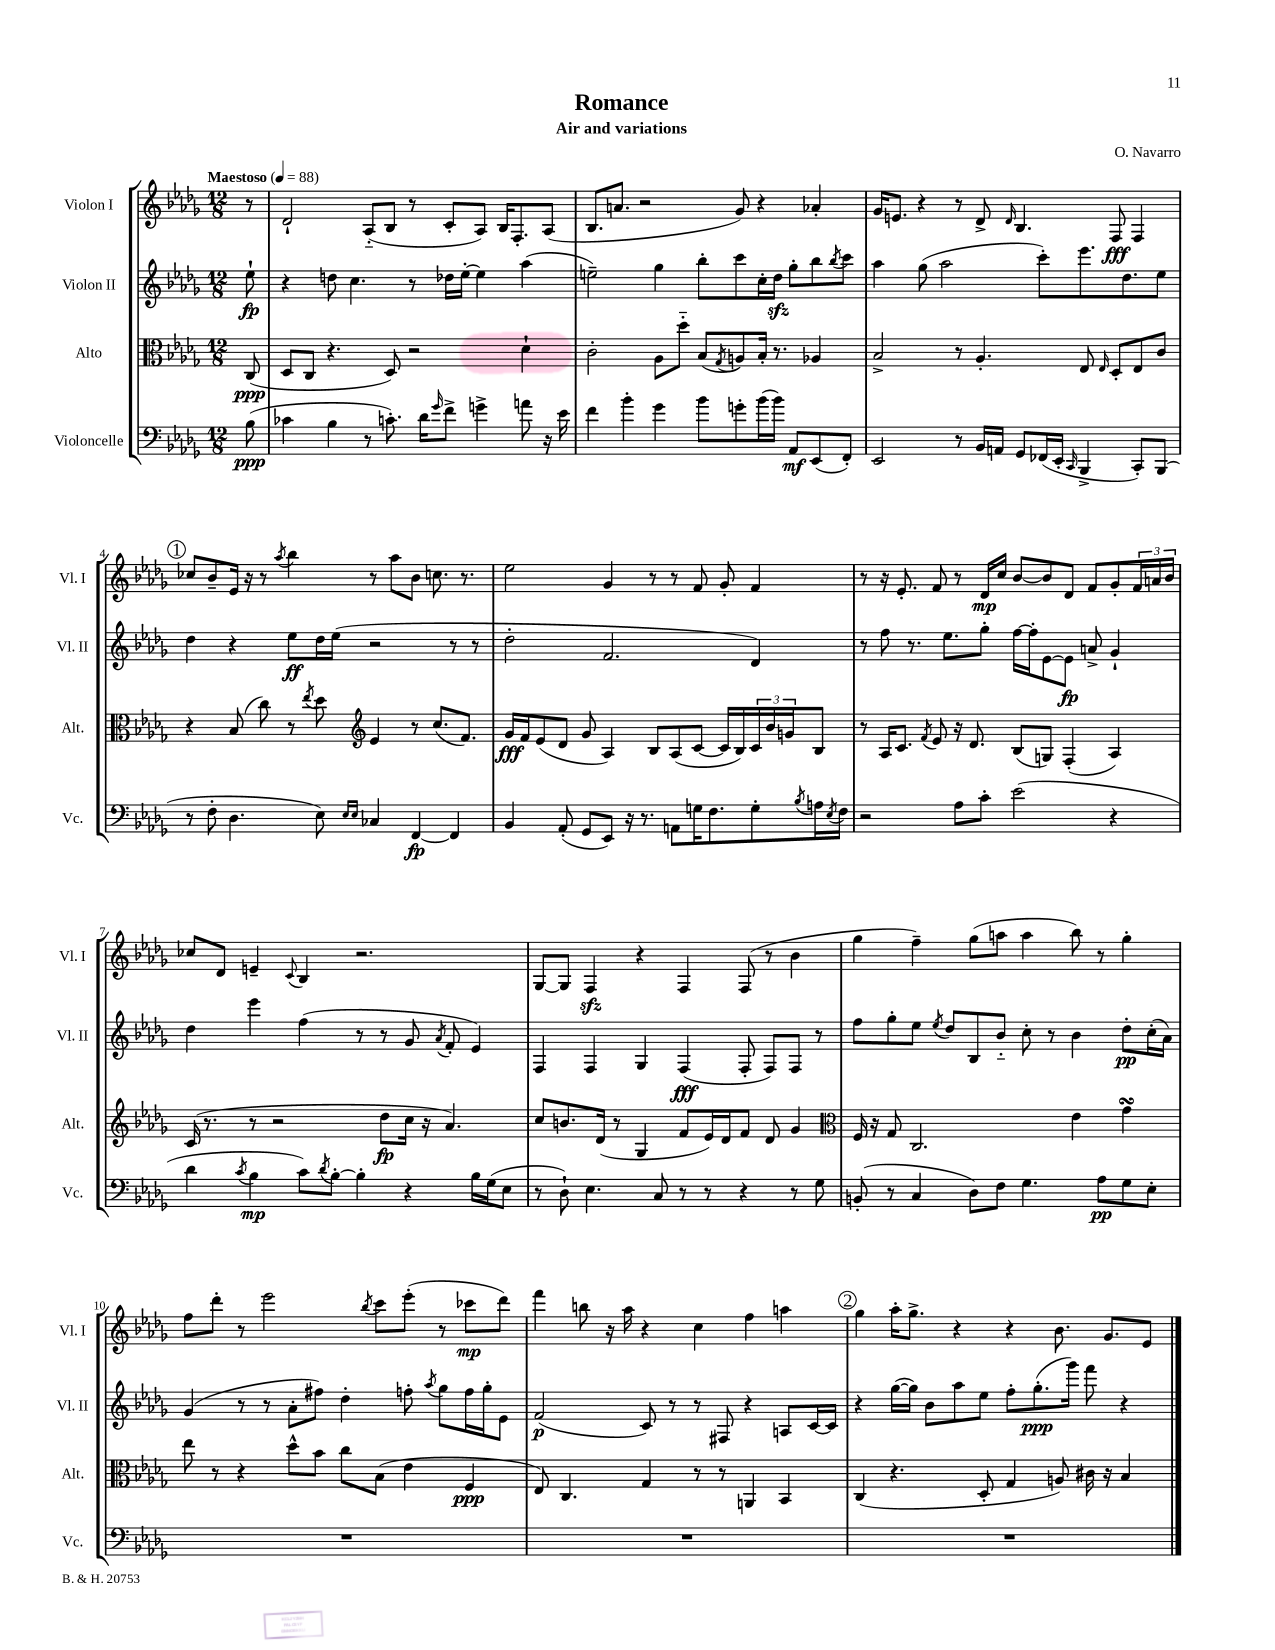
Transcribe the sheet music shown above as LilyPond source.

\header { title = "Romance" composer = "O. Navarro" subtitle = "Air and variations" }
<<
\new StaffGroup <<
\new Staff = "s0" \with { instrumentName = "Violon I" shortInstrumentName = "Vl. I" } {
    \clef treble \key des \major \numericTimeSignature \time 12/8 \partial 8 \tempo "Maestoso" 4 = 88
    r8 |
    des'2-! aes8-_( bes8 r8 c'8-. aes8) bes16 f8.-. aes8( |
    bes8. a'8. r2 ges'8) r4 aes'4-. |
    ges'16 e'8. r4 r8 des'8-> \grace { des'16 } bes4. f8\fff f4 |
    \mark \markup { \circle "1" } ces''8 bes'8-- ees'16 r16 r8 \acciaccatura { aes''8 } bes''4 r8 aes''8 bes'8 c''8. r8. |
    ees''2 ges'4 r8 r8 f'8 ges'8-. f'4 |
    r8 r16 ees'8.-. f'8 r8 des'16\mp c''16 bes'8~ bes'8 des'8 f'8 ges'8-. \tuplet 3/2 { f'16 a'16 bes'16 } |
    ces''8 des'8 e'4-- \appoggiatura { c'8 } bes4 r2. |
    ges8~ ges8 f4\sfz r4 f4 f8( r8 bes'4 |
    ges''4 f''4--) ges''8( a''8 a''4 bes''8) r8 ges''4-. |
    f''8 des'''8-. r8 ees'''2 \acciaccatura { bes''8 } c'''8 ees'''8-.( r8 ces'''8\mp des'''8) |
    f'''4 b''8 r16 aes''16 r4 c''4 f''4 a''4 |
    \mark \markup { \circle "2" } ges''4 aes''16-. ges''8.-> r4 r4 bes'8. ges'8. ees'8 \bar "|." |
}
\new Staff = "s1" \with { instrumentName = "Violon II" shortInstrumentName = "Vl. II" } {
    \clef treble \key des \major \numericTimeSignature \time 12/8 \partial 8
    ees''8-!\fp |
    r4 d''8 c''4. r8 des''16 ees''16~-. ees''4 aes''4( |
    e''2--) ges''4 bes''8-. c'''8 c''16-. des''16\sfz ges''8-. bes''8 \acciaccatura { bes''8 } c'''8 |
    aes''4 ges''8( aes''2 c'''8-.) ees'''8. des''8. ees''8 |
    \mark \markup { \circle "1" } des''4 r4 ees''8\ff des''16 ees''16( r2 r8 r8 |
    des''2-. f'2. des'4) |
    r8 f''8 r8. ees''8. ges''8-. f''16~ f''16-. ees'8~ ees'8\fp a'8-> ges'4-! |
    des''4 ees'''4 f''4( r8 r8 ges'8 \acciaccatura { aes'8 } f'8-. ees'4) |
    f4 f4 ges4 f4\fff( f8-. f8) f8 r8 |
    f''8 ges''8-. ees''8 \acciaccatura { ees''8 } des''8 bes8 bes'8-_ c''8-. r8 bes'4 des''8-.\pp c''16-.( aes'16) |
    ges'4( r8 r8 aes'8-. fis''8) des''4-. f''8-. \acciaccatura { aes''8 } ges''8 f''16 ges''16-. ees'8 |
    f'2\p( c'8) r8 r8 fis8 r4 a8 c'16~ c'16 |
    \mark \markup { \circle "2" } r4 ges''16~( ges''16) bes'8 aes''8 ees''8 f''8-. ges''8.-.\ppp( ges'''16) f'''8 r4 \bar "|." |
}
\new Staff = "s2" \with { instrumentName = "Alto" shortInstrumentName = "Alt." } {
    \clef alto \key des \major \numericTimeSignature \time 12/8 \partial 8
    c8\ppp( |
    des8 c8 r4. des8) r2 des'4-! |
    c'2-. aes8 des''8-_ bes8( \acciaccatura { ges8 } a8) bes16-. r8. aes4 |
    bes2-> r8 aes4.-. ees8 \grace { ees16 } des8-. ees8 c'8 |
    \mark \markup { \circle "1" } r4 bes8( c''8) r8 \acciaccatura { ees''8 } des''8 \clef treble ees'4 r8 c''8.( f'8.) |
    ges'16\fff f'16 ees'8( des'8 ges'8 aes4) bes8 aes8( c'8~ c'16 bes16) \tuplet 3/2 { c'16 bes'16 g'16 } bes8 |
    r8 aes16 c'8. \acciaccatura { f'8 } ees'8 r16 des'8. bes8( g8) f4-.( aes4) |
    c'16( r8. r8 r2 des''8\fp c''16 r16 aes'4.) |
    c''8 b'8. des'16( r8 ges4 f'8 ees'16) des'16 f'8 des'8 ges'4 |
    \clef alto f16 r16 ges8 c2. ees'4 ges'4\turn |
    ees''8 r8 r4 des''8-^ bes'8 c''8 bes8( ees'4 f4\ppp |
    ees8) c4. ges4 r8 r8 a,4 bes,4 |
    \mark \markup { \circle "2" } c4( r4. des8-. ges4 a8) cis'16 r16 bes4 \bar "|." |
}
\new Staff = "s3" \with { instrumentName = "Violoncelle" shortInstrumentName = "Vc." } {
    \clef bass \key des \major \numericTimeSignature \time 12/8 \partial 8
    bes8\ppp( |
    ces'4 bes4 r8 c'8.-.) des'16 \grace { ges'16 } f'8-> g'4-> a'8 r16 ees'16 |
    f'4 bes'4-. ges'4 bes'8 g'8-. bes'16( bes'16) aes,8\mf ees,8( f,8-.) |
    ees,2 r8 bes,16 a,16 ges,8 fes,16( ees,16-. \grace { c,16 } bes,,4-> c,8-.) bes,,8( |
    \mark \markup { \circle "1" } r8 f8-. des4. ees8) \grace { ees16 ees16 } ces4 f,4~\fp f,4 |
    bes,4 aes,8-.( ges,8 ees,8) r16 r8. a,8 g16 f8. g8-. \acciaccatura { bes8 } a16 \acciaccatura { ees8 } f16 |
    r2 aes8 c'8-. ees'2( r4 |
    des'4 \acciaccatura { c'8 } bes4\mp c'8) \acciaccatura { des'8 } bes8~-. bes4-. r4 bes16 ges16( ees8 |
    r8 des8-!) ees4. c8 r8 r8 r4 r8 ges8 |
    b,8-.( r8 c4 des8) f8 ges4. aes8\pp ges8 ees8-. |
    R1. |
    R1. |
    \mark \markup { \circle "2" } R1. \bar "|." |
}
>>
>>
